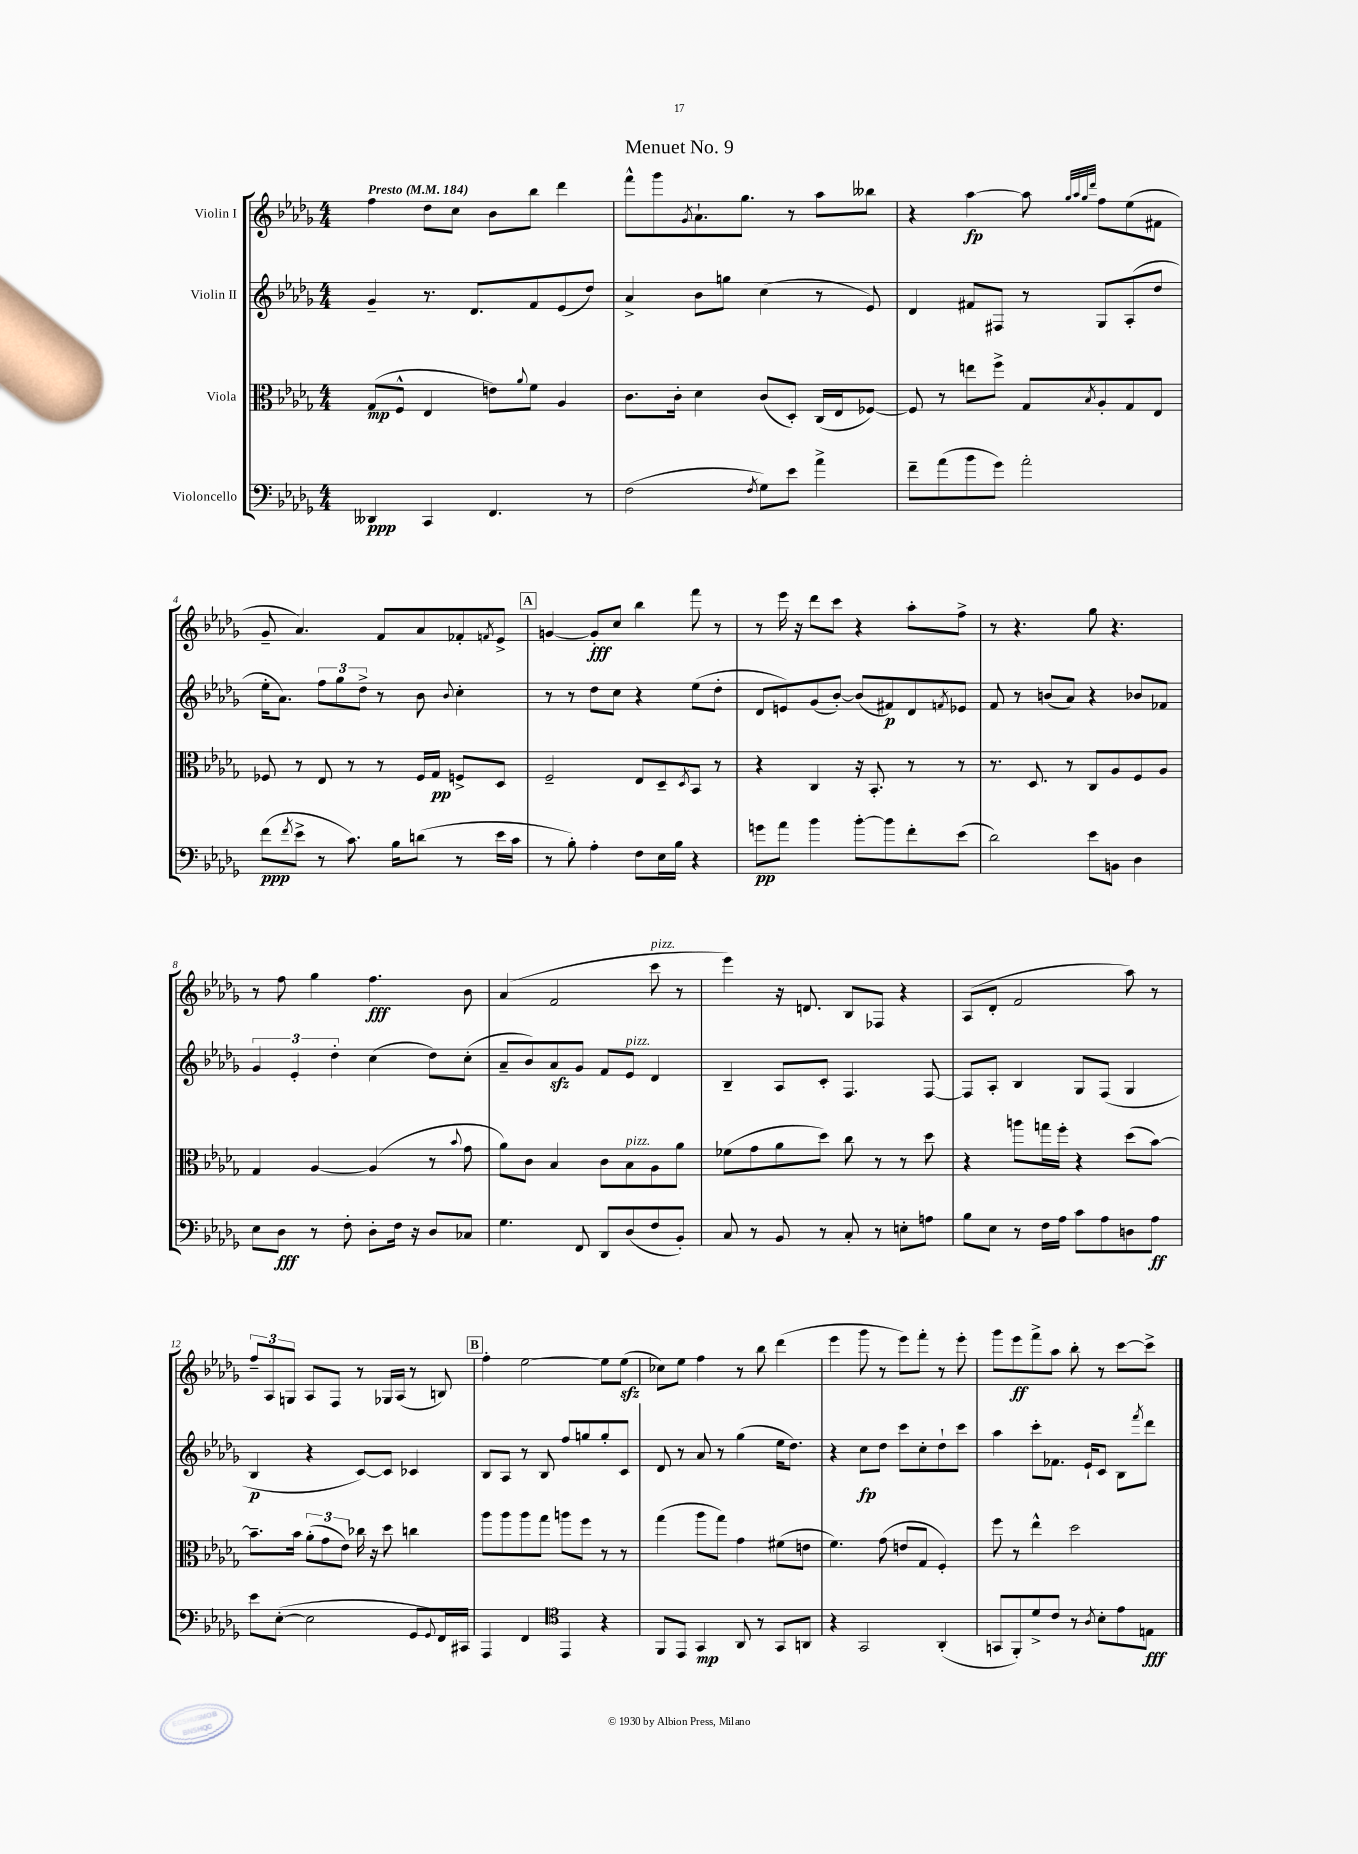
\header { title = "Menuet No. 9" }
<<
\new StaffGroup <<
\new Staff = "s0" \with { instrumentName = "Violin I" } {
    \clef treble \key des \major \numericTimeSignature \time 4/4 \tempo "Presto" 4 = 184
    f''4 des''8 c''8 bes'8 bes''8 des'''4 |
    f'''8-^ ges'''8 \acciaccatura { ges'8 } aes'8.-! ges''8. r8 aes''8 beses''8 |
    r4 aes''4~\fp aes''8 \grace { ges''32 aes''32 ges''32 des'''32 } f''8 ees''8( fis'8 |
    ges'8-- aes'4.) f'8 aes'8 fes'8-. \acciaccatura { f'8 } ees'8-> |
    \mark \markup { \box "A" } g'4~ g'8-.\fff c''8 bes''4 f'''8 r8 |
    r8 ees'''16 r16 des'''8 c'''8 r4 aes''8-. f''8-> |
    r8 r4. ges''8 r4. |
    r8 f''8 ges''4 f''4.\fff bes'8 |
    aes'4( f'2 c'''8^\markup { \italic "pizz." } r8 |
    ees'''4) r16 d'8. bes8 fes8 r4 |
    aes8( des'8-. f'2 aes''8) r8 |
    \tuplet 3/2 { f''8-- aes8 g8 } aes8 f8 r8 ges16 aes16( r8 b8) |
    \mark \markup { \box "B" } f''4-. ees''2~ ees''8 ees''8\sfz( |
    ces''8) ees''8 f''4 r8 bes''8 des'''4( |
    ees'''4 ges'''8 r8 ees'''8) f'''8-. r8 ees'''8-. |
    ges'''8 ees'''8\ff f'''8-> aes''8 bes''8-. r8 c'''8~ c'''8-> \bar "|." |
}
\new Staff = "s1" \with { instrumentName = "Violin II" } {
    \clef treble \key des \major \numericTimeSignature \time 4/4
    ges'4-- r8. des'8. f'8 ees'8( des''8) |
    aes'4-> bes'8 g''8 c''4( r8 ees'8) |
    des'4 fis'8 fis8 r8 ges8 aes8-.( des''8 |
    ees''16-. aes'8.) \tuplet 3/2 { f''8 ges''8 des''8-> } r8 bes'8 \appoggiatura { bes'8 } c''4-. |
    \mark \markup { \box "A" } r8 r8 des''8 c''8 r4 ees''8( des''8-. |
    des'8 e'8) ges'8( bes'8~-.) bes'8( fis'8\p) des'8 \acciaccatura { f'8 } ees'8 |
    f'8 r8 b'8( aes'8) r4 bes'8 fes'8 |
    \tuplet 3/2 { ges'4 ees'4-. des''4-. } c''4( des''8) c''8-.( |
    aes'8-- bes'8) aes'8\sfz ges'8 f'8 ees'8^\markup { \italic "pizz." } des'4 |
    bes4-- aes8 c'8-. f4. f8~ |
    f8 aes8-. bes4 ges8 f8( ges4 |
    bes4\p r4 c'8~) c'8 ces'4 |
    \mark \markup { \box "B" } bes8 aes8 r8 bes8 f''8 g''8 g''8-. c'8 |
    des'8 r8 aes'8 r8 ges''4( ees''16 des''8.) |
    r4 c''8\fp des''8 c'''8 c''8-. des''8-! c'''8 |
    aes''4 c'''8-. fes'8. ees'16-! c'8 bes8 \acciaccatura { f'''8 } des'''8 \bar "|." |
}
\new Staff = "s2" \with { instrumentName = "Viola" } {
    \clef alto \key des \major \numericTimeSignature \time 4/4
    ges8\mp( f8-^ ees4 e'8) \appoggiatura { aes'8 } f'8 aes4 |
    c'8. c'16-. des'4 c'8( des8-.) c16( ees16 fes8~) |
    fes8 r8 e''8 f''8-> ges8 \acciaccatura { bes8 } aes8-. ges8 ees8 |
    fes8 r8 ees8 r8 r8 fes16 ges16\pp f8-> des8 |
    \mark \markup { \box "A" } f2-- ees8 des8-- \acciaccatura { des8 } bes,8 r8 |
    r4 c4 r16 bes,8.-. r8 r8 |
    r8. des8. r8 c8 aes8 f8 aes8 |
    ges4 aes4~ aes4( r8 \appoggiatura { bes'8 } ges'8 |
    aes'8) c'8 bes4 c'8 bes8^\markup { \italic "pizz." } aes8 aes'8 |
    fes'8( ges'8 aes'8 des''8) c''8 r8 r8 des''8 |
    r4 a''8 g''16 f''16-. r4 des''8( bes'8~) |
    bes'8.-- bes'16 \tuplet 3/2 { aes'8-.( ges'8 ees'8) } ces''16 r16 des''8 c''4 |
    \mark \markup { \box "B" } aes''8 aes''8 aes''8 ges''8 a''8 f''8 r8 r8 |
    ges''4( aes''8 ges''8) ges'4 fis'8( e'8 |
    f'4.) ges'8( e'8 ges8 f4-.) |
    f''8 r8 ees''4-^ des''2 \bar "|." |
}
\new Staff = "s3" \with { instrumentName = "Violoncello" } {
    \clef bass \key des \major \numericTimeSignature \time 4/4
    deses,4\ppp c,4 f,4. r8 |
    f2( \acciaccatura { f8 } ges8) ees'8 aes'4-> |
    f'8-- aes'8( bes'8 ges'8) aes'2-. |
    f'8\ppp( \acciaccatura { f'8 } ees'8-> r8 c'8.) bes16 d'8( r8 ees'16 c'16 |
    \mark \markup { \box "A" } r8 bes8-.) aes4-. f8 ees16 bes16 r4 |
    g'8\pp aes'8 bes'4 bes'8~-. bes'8 f'8-. ees'8( |
    des'2) ees'8 b,8 des4 |
    ees8 des8\fff r8 f8-. des8-. f16 r16 des8 ces8 |
    ges4. f,8 des,8 des8( f8 bes,8-.) |
    c8 r8 bes,8 r8 c8-. r8 e8-. a8 |
    bes8 ees8 r8 f16 aes16 c'8 aes8 d8 aes8\ff |
    ees'8 ees8~-.( ees2 ges,8 \appoggiatura { ges,8 } f,16) cis,16 |
    \mark \markup { \box "B" } aes,,4 f,4 \clef tenor ees,4 r4 |
    f,8 ees,8 ges,4\mp aes,8 r8 ges,8 a,8 |
    r4 ges,2 aes,4-.( |
    g,8 f,8-.) des'8-> c'8 r8 \acciaccatura { aes8 } bes8-. ees'8 e8\fff \bar "|." |
}
>>
>>
